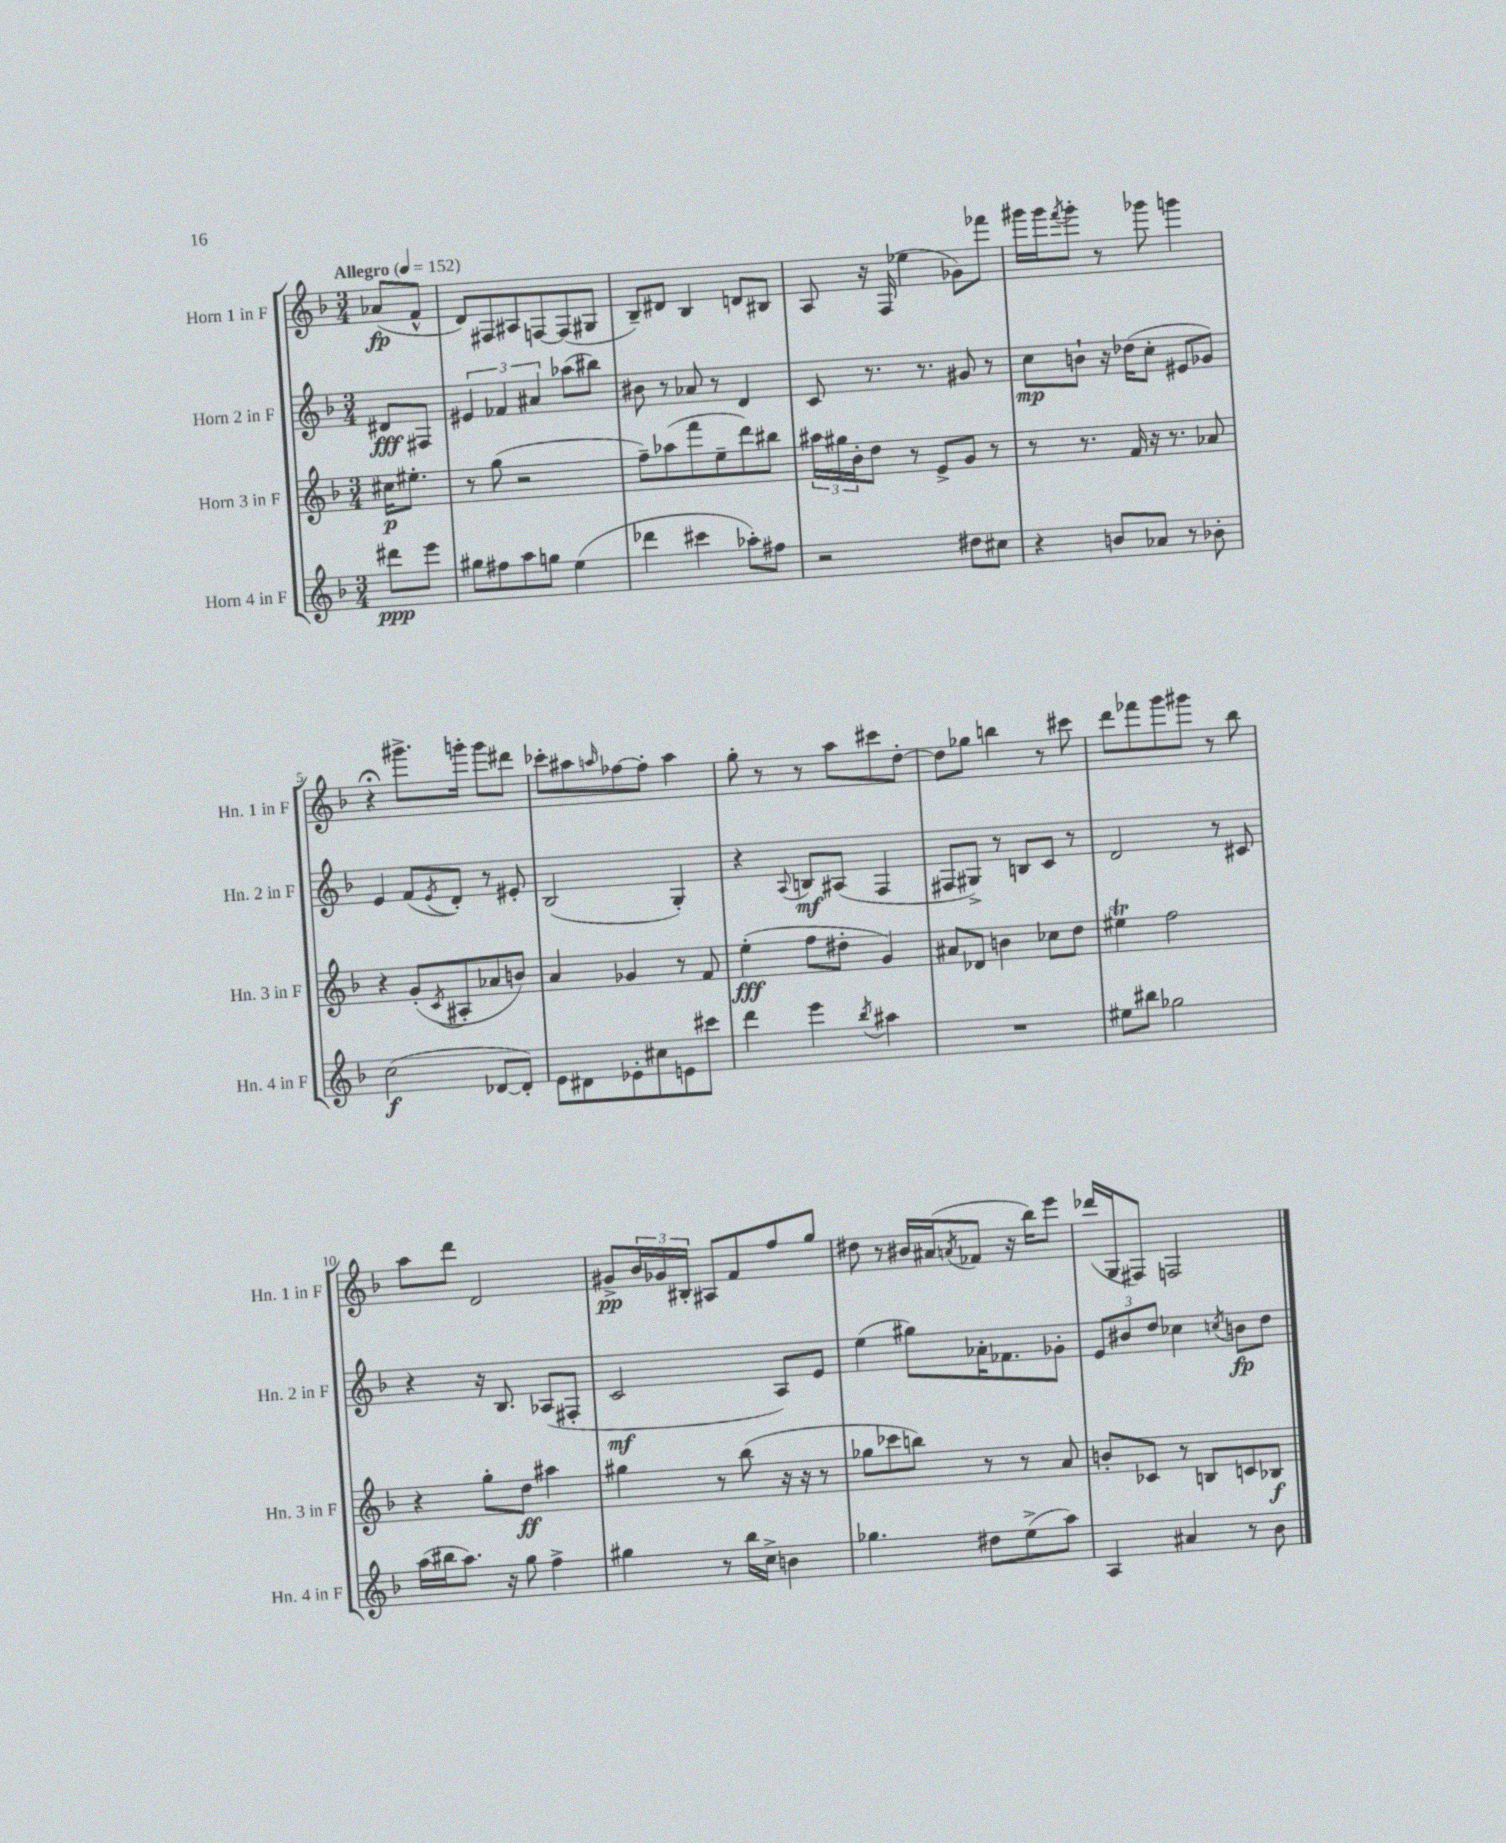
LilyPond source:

<<
\new StaffGroup <<
\new Staff = "s0" \with { instrumentName = "Horn 1 in F" shortInstrumentName = "Hn. 1 in F" } {
    \clef treble \key f \major \numericTimeSignature \time 3/4 \partial 4 \tempo "Allegro" 4 = 152
    aes'8\fp( f'8-^ |
    d'8) fis8 ais8 f8~ f8( gis8 |
    bes8--) dis'8 bes4 d'8 bis8 |
    a8 r16 f16( ees''4 ges'8) fes'''8 |
    gis'''16 gis'''16 \acciaccatura { f'''8 } gis'''8-. r8 ges'''8 g'''4 |
    r4\fermata gis'''8.-> g'''16-. g'''8 dis'''8 |
    ces'''8-. ais''8 \grace { a''16 } fes''8~ fes''8-. a''4 |
    g''8-. r8 r8 a''8 cis'''8 d''8~-. |
    d''8 ges''8 b''4 r8 cis'''8 |
    d'''8 fes'''8 g'''8 gis'''8 r8 bes''8 |
    a''8 d'''8 d'2 |
    gis'8->\pp \tuplet 3/2 { bes'16 ges'16 bis16-. } ais8 f'8 f''8 g''8 |
    dis''8 r8 bis'16 ais'16( \acciaccatura { a'8 } fes'8 r16 bes''16) e'''8 |
    des'''16( g16 fis8) f2 \bar "|." |
}
\new Staff = "s1" \with { instrumentName = "Horn 2 in F" shortInstrumentName = "Hn. 2 in F" } {
    \clef treble \key f \major \numericTimeSignature \time 3/4 \partial 4
    dis'8\fff fis8 |
    \tuplet 3/2 { eis'4 fes'4 ais'4 } aes''8( bis''8) |
    bis'8 r8 aes'8 r8 d'4 |
    c'8 r8. r8. gis'8 r8 |
    c''8\mp b'8-! r16 des''16( c''8-. eis'8 ges'8) |
    e'4 f'8( \acciaccatura { e'8 } d'8-.) r8 eis'8-. |
    bes2( g4-.) |
    r4 \appoggiatura { a8 } b8\mf ais8( f4 |
    fis8 gis8->) r8 b8 c'8 r8 |
    d'2 r8 cis'8 |
    r4 r16 bes8. aes8( fis8-. |
    c'2\mf a8) e'8 |
    e''4( gis''8) aes'16-. fes'8. ges'8-. |
    \tuplet 3/2 { e'8 bis'8 d''8 } ces''4 \acciaccatura { c''8 } b'8\fp d''8 \bar "|." |
}
\new Staff = "s2" \with { instrumentName = "Horn 3 in F" shortInstrumentName = "Hn. 3 in F" } {
    \clef treble \key f \major \numericTimeSignature \time 3/4 \partial 4
    cis''16\p eis''8.-. |
    r8 g''8( r2 |
    f''8--) aes''8( f'''8 e''8-- d'''8) bis''8 |
    \tuplet 3/2 { ais''16 gis''16 bes'16-. } d''8 r8 e'8-> g'8 r8 |
    r8 r8. f'16 r16 r8. aes'8 |
    r4 g'8-.( \acciaccatura { c'8 } ais8-. aes'8 b'8) |
    a'4 ges'4 r8 f'8 |
    e''4-.\fff( f''8 dis''8-. g'4) |
    ais'8 des'8 b'4 ces''8 d''8 |
    eis''4\trill f''2 |
    r4 g''8-. d''8\ff ais''4 |
    gis''4 r8 bes''8( r16 r16 r8 |
    ges''8 ces'''8 b''8) r8 r8 a'8 |
    b'8-. ces'8 r8 b8 c'8 bes8\f \bar "|." |
}
\new Staff = "s3" \with { instrumentName = "Horn 4 in F" shortInstrumentName = "Hn. 4 in F" } {
    \clef treble \key f \major \numericTimeSignature \time 3/4 \partial 4
    dis'''8\ppp e'''8 |
    gis''8 fis''8 a''8 g''8 e''4( |
    des'''4 cis'''4 aes''8-.) fis''8 |
    r2 dis''8 cis''8 |
    r4 b'8 aes'8 r8 bes'8-. |
    c''2\f( des'8~ des'8-.) |
    e'8 dis'8 ees'8-. cis''8 e'8 cis'''8 |
    d'''4 e'''4 \acciaccatura { bes''8 } ais''4 |
    R2. |
    eis''8 bis''8 ges''2 |
    a''16( bis''16 a''8.) r16 g''8 f''4-> |
    gis''4 r8 bes''16 c''16-> b'4 |
    ges''4. dis''8 e''8->( a''8) |
    a4 ais'4 r8 bes'8 \bar "|." |
}
>>
>>
